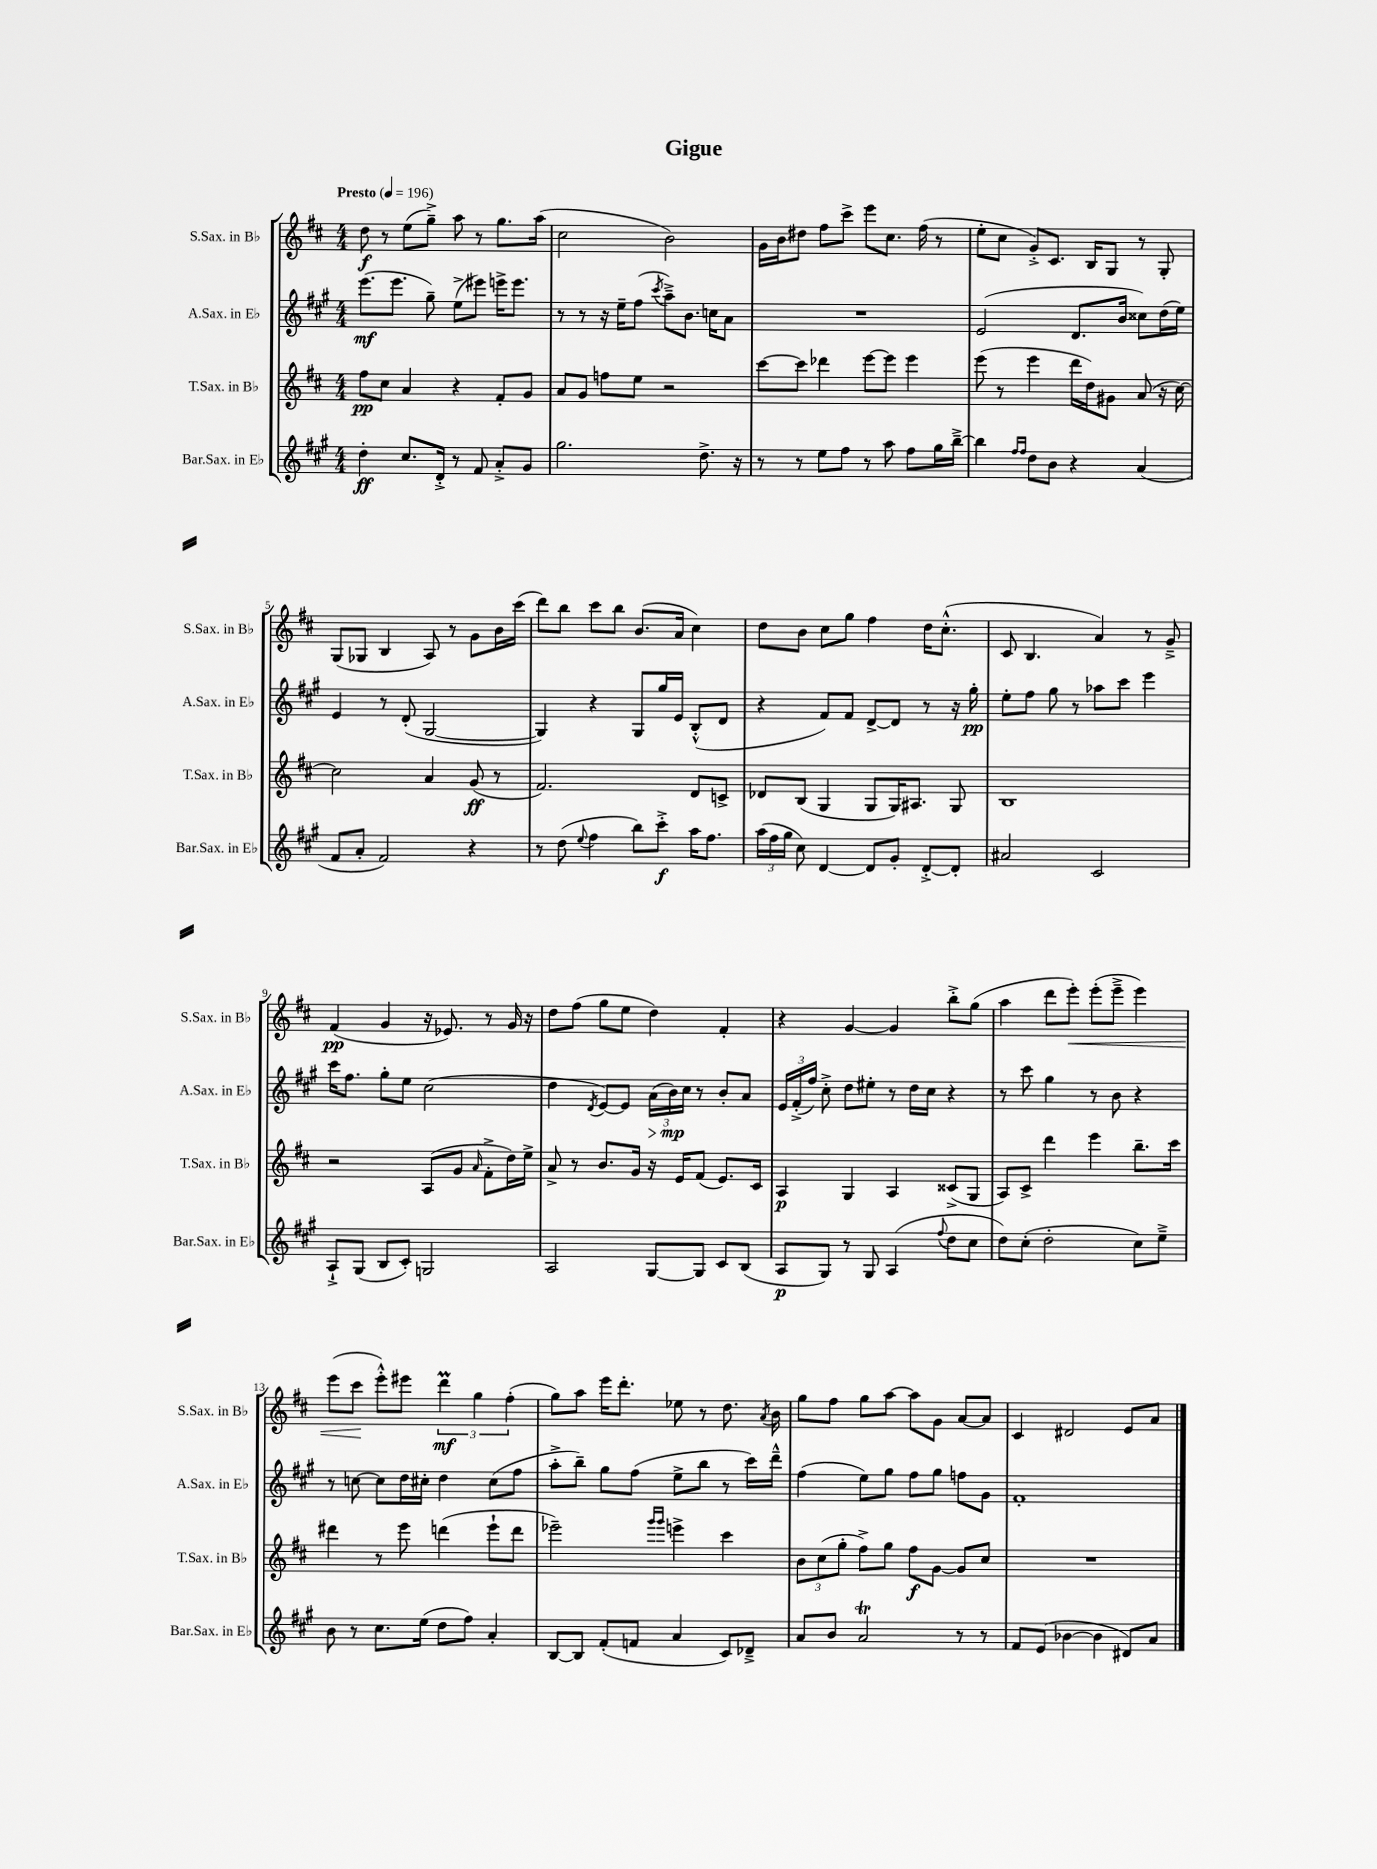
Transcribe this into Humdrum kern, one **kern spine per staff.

**kern	**kern	**kern	**kern
*staff4	*staff3	*staff2	*staff1
*clefG2	*clefG2	*clefG2	*clefG2
*k[f#c#g#]	*k[f#c#]	*k[f#c#g#]	*k[f#c#]
*M4/4	*M4/4	*M4/4	*M4/4
*MM196	*MM196	*MM196	*MM196
4dd'	8ff#	(8.eee	8dd
.	8cc#	.	8r
.	.	8.eee	.
8.cc#	4a	.	(8ee
.	.	8gg#~)	8gg~^)
16d'^	.	.	.
8r	4r	(8ee^	8aa
8f#	.	8eee#)	8r
8a'^	8f#'	16eee^	8.gg
.	.	8.eee	.
8g#	8g	.	.
.	.	.	(16aa
=	=	=	=
2.gg#	8a	8r	2cc#
.	8g	8r	.
.	8ff	16r	.
.	.	16ee~	.
.	8ee	(8ff#	.
.	.	8qccc#	.
.	2r	8aa~^)	2b)
.	.	8.b	.
8.dd^	.	.	.
.	.	16cc	.
.	.	8a	.
16r	.	.	.
=	=	=	=
8r	[8ccc#	1r	16g
.	.	.	16b
8r	8ccc#]	.	8dd#
8ee	4ddd-	.	8ff#
8ff#	.	.	8ccc#^
8r	[8eee	.	8eee
8aa	8eee]	.	8.cc#
8ff#	4eee	.	.
.	.	.	(16ff#
16gg#	.	.	8r
[16bb~^	.	.	.
=	=	=	=
4bb]	(8eee	(2e	8ee'
.	8r	.	8cc#
16qqff#	.	.	.
16qqff#	.	.	.
8dd	4eee	.	8g'^)
8b	.	.	8.c#
4r	16ddd	8.d	.
.	16dd)	.	16B
.	8g#	.	8G
.	.	16b	.
(4a	(8a	8cc##)	8r
.	16r	(16dd	8G'
.	[16cc#)	16ee)	.
=	=	=	=
8f#	2cc#]	4e	(8G
8a'	.	.	8G-
2f#)	.	8r	4B
.	.	(8d'	.
.	4a	[2G#	8A)
.	.	.	8r
4r	(8g	.	8g
.	8r	.	16b
.	.	.	(16ccc#
=	=	=	=
8r	2.f#)	4G#])	8ddd)
(8dd	.	.	8bb
8qqee	.	.	.
4ff#	.	4r	8ccc#
.	.	.	8bb
8bb)	.	8G#	(8.b
8ccc#'^	.	16gg#	.
.	.	16e	16a
16aa	8d	(8B'^^	4cc#)
8.ff#	.	.	.
.	8c^	8d	.
=	=	=	=
(24aa	8d-	4r	8dd
24ff#	.	.	.
24gg#	.	.	.
8cc#)	(8B	.	8b
[4d	4G	8f#)	8cc#
.	.	8f#	8gg
8d]	8G	[8d^	4ff#
8g#'	16G)	8d]	.
.	8.A#	.	.
[8d'^	.	8r	16dd
.	.	.	(8.cc#'^^
8d']	8G	16r	.
.	.	16gg#'	.
=	=	=	=
2a#	1B	8ee'	8c#
.	.	8ff#	4.B
.	.	8gg#	.
.	.	8r	.
2c#	.	8aa-	4a)
.	.	8ccc#	.
.	.	4eee	8r
.	.	.	8g~^
=	=	=	=
8A`^	2r	16ccc#	(4f#
.	.	8.ff#	.
(8G#	.	.	.
8B	.	8gg#'	4g
8c#')	.	8ee	.
2G	(8A	(2cc#	16r
.	.	.	8.e-)
.	8g	.	.
.	16qqa	.	.
.	8f#'^	.	8r
.	16dd)	.	16g
.	16ee^	.	16r
=	=	=	=
2A	8a^	4dd	8dd
.	8r	.	(8ff#
.	.	8qd	.
.	8.b	[8e)	8gg
.	.	8e]	8ee
.	16g	.	.
[8G#	16r	(24a	4dd)
.	.	24b)	.
.	16e	.	.
.	.	24cc#	.
8G#]	(8f#	8r	.
8c#	8.e)	8b'	4f#'
(8B	.	8a	.
.	16c#	.	.
=	=	=	=
8A	4A	24e	4r
.	.	(24f#'^	.
.	.	24ff#)	.
8G#)	.	8cc#'^	.
8r	4G	8dd	[4g
8G#	.	8ee#'	.
(4A	4A	8r	4g]
.	.	16dd	.
.	.	16cc#	.
8qqff#	.	.	.
8dd	(8c##^	4r	8bb'^
8cc#	8G	.	(8gg
=	=	=	=
8dd)	8A)	8r	4aa
(8cc#'	8c#^	8ccc#	.
2dd'	4ddd	4gg#	8ddd
.	.	.	8eee')
.	4eee	8r	(8eee'
.	.	8b	8eee~^
8cc#)	8.bb~	4r	4eee)
8ee~^	.	.	.
.	16ccc#	.	.
=	=	=	=
8b	4ddd#	8r	(8eee
8r	.	[8cc	8ccc#
8.cc#	8r	8cc]	8eee'^^)
.	8eee	16dd	8eee#
(16ee	.	16cc#'	.
8dd	(4ddd	4dd	6ddd
8ff#)	.	.	.
.	.	.	6gg
4a'	8eee`	(8cc#	.
.	.	.	(6ff#'
.	8ddd	8ff#	.
=	=	=	=
[8B	2eee-~)	8aa'^	8gg)
8B]	.	8bb~)	8aa
(8f#'	.	8gg#	16eee
.	.	.	8.ddd'
8f	.	(8ff#	.
.	16qqggg	.	.
.	16qqggg	.	.
4a	4eee^	8ee^	8ee-
.	.	8bb	8r
8c#)	4ccc#	8r	8.dd
8d-~^	.	16ccc#)	.
.	.	.	8qa
.	.	16ddd~^^	16b
=	=	=	=
8a	12b	(4ff#	8gg
.	(12cc#	.	.
8b	.	.	8ff#
.	12gg'	.	.
2a	8ff#^)	8ee)	8gg
.	8gg	8gg#	[8aa
.	8ff#	8ff#	8aa]
.	[8g	8gg#	8g
8r	8g]	8ff	[8a
8r	8cc#	8g#	8a]
=	=	=	=
8f#	1r	1f#'	4c#
(8e	.	.	.
[4b-	.	.	2d#
4b-]	.	.	.
8d#)	.	.	8e
8a	.	.	8a
==	==	==	==
*-	*-	*-	*-
